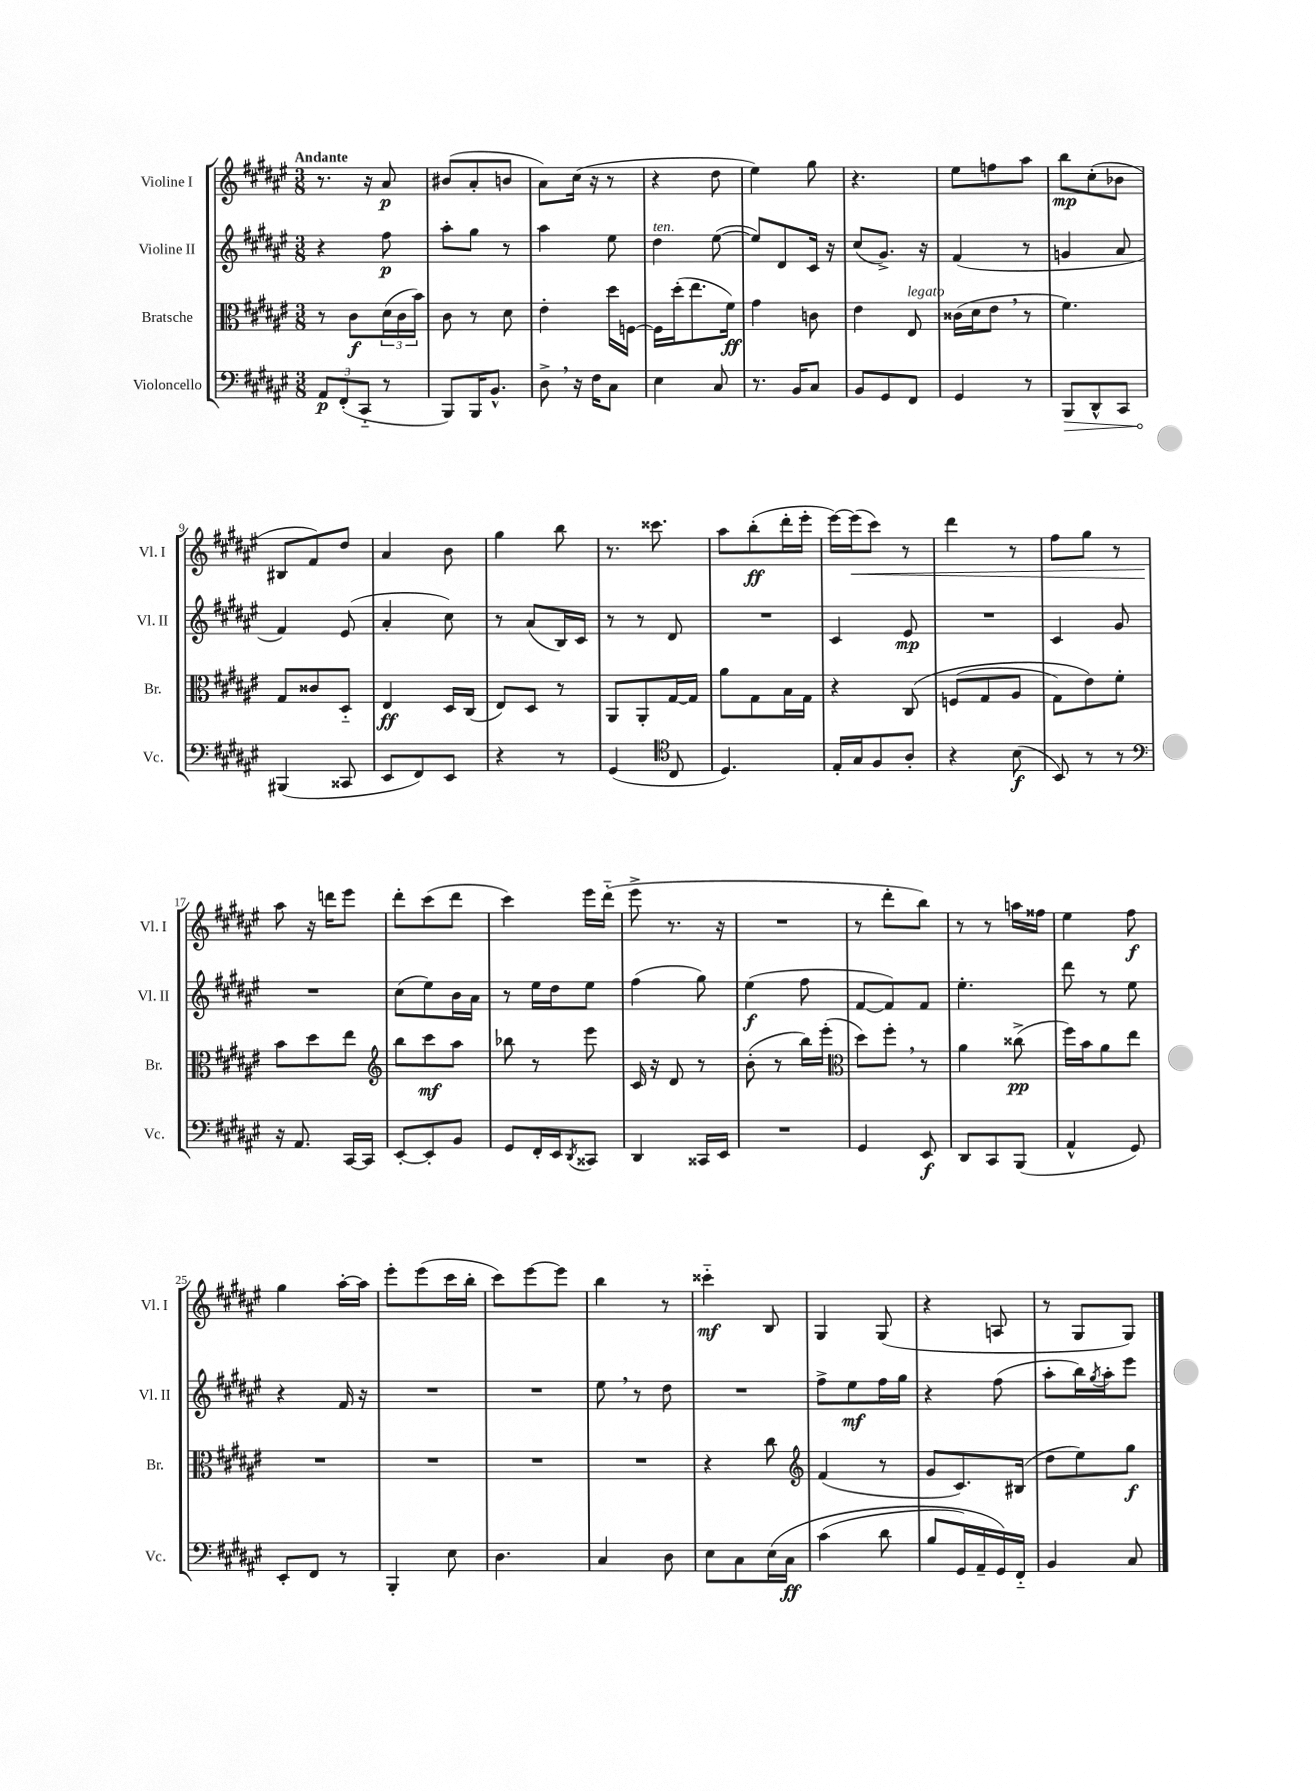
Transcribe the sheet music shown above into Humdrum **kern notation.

**kern	**dynam	**kern	**dynam	**kern	**dynam	**kern	**dynam
*part4	*part4	*part3	*part3	*part2	*part2	*part1	*part1
*staff4	*staff4	*staff3	*staff3	*staff2	*staff2	*staff1	*staff1
*I"Violoncello	*	*I"Bratsche	*	*I"Violine II	*	*I"Violine I	*
*I'Vc.	*	*I'Br.	*	*I'Vl. II	*	*I'Vl. I	*
*clefF4	*	*clefC3	*	*clefG2	*	*clefG2	*
*k[f#c#g#d#a#e#]	*	*k[f#c#g#d#a#e#]	*	*k[f#c#g#d#a#e#]	*	*k[f#c#g#d#a#e#]	*
*M3/8	*	*M3/8	*	*M3/8	*	*M3/8	*
=1	=1	=1	=1	=1	=1	=1	=1
!	!	!	!	!	!	!LO:TX:a:B:t=Andante	!
12AA#/L	p	8r	.	4r	.	8.r	.
(12FF#'/	.	.	.	.	.	.	.
.	.	8c#\L	f	.	.	.	.
12CC#/J	.	.	.	.	.	.	.
.	.	.	.	.	.	16r	.
8r	.	(24d#\L	.	8ff#\	p	8a#/	p
.	.	24c#\	.	.	.	.	.
.	.	24b\JJ)	.	.	.	.	.
=2	=2	=2	=2	=2	=2	=2	=2
8BBB/L)	.	8c#\	.	8aa#'\L	.	(8b#X/L	.
16BBB/K	.	8r	.	8gg#\J	.	8a#'/	.
8.BB^^/J	.	.	.	.	.	.	.
.	.	8d#\	.	8r	.	8bn/J	.
=3	=3	=3	=3	=3	=3	=3	=3
8D#^,\	.	4e#'\	.	4aa#\	.	8a#\L)	.
16r	.	.	.	.	.	(16cc#\Jk	.
16F#\KL	.	.	.	.	.	16r	.
8C#\J	.	16dd#\LL	.	8ee#\	.	8r	.
.	.	[16Fn\JJ	.	.	.	.	.
=4	=4	=4	=4	=4	=4	=4	=4
!	!	!	!	!LO:TX:a:i:t=ten.	!	!	!
4E#\	.	16F\LL]	.	4dd#\	.	4r	.
.	.	(16dd#'\J	.	.	.	.	.
.	.	8.ee#\	.	.	.	.	.
8C#/	.	.	.	([8ee#\	.	8dd#\	.
.	.	16f#\Jk)	ff	.	.	.	.
=5	=5	=5	=5	=5	=5	=5	=5
8.r	.	4g#\	.	8ee#/L])	.	4ee#\)	.
.	.	.	.	8d#/	.	.	.
16BB/KL	.	.	.	.	.	.	.
8C#/J	.	8cn\	.	16c#/Jk	.	8gg#\	.
.	.	.	.	16r	.	.	.
=6	=6	=6	=6	=6	=6	=6	=6
8BB/L	.	4e#\	.	(8cc#/L	.	4.r	.
8GG#/	.	.	.	8.g#^/J)	.	.	.
!	!	!LO:TX:a:i:t=legato	!	!	!	!	!
8FF#/J	.	8E#/	.	.	.	.	.
.	.	.	.	16r	.	.	.
=7	=7	=7	=7	=7	=7	=7	=7
4GG#/	.	(16c##X\LL	.	(4f#/	.	8ee#\L	.
.	.	16d#\J	.	.	.	.	.
.	.	8e#,\J	.	.	.	8ffn\	.
8r	.	8r	.	8r	.	8aa#\J	.
=8	=8	=8	=8	=8	=8	=8	=8
!	!LO:HP:b	!	!	!	!	!	!
8BBB/L	>	4.f#\)	.	4gn/	.	8bb\L	mp
8DD#^^/	.	.	.	.	.	(8cc#'\	.
8CC#/J	.	.	.	8a#/	.	8b-X\J	.
!!LO:LB:g=z
=9	=9	=9	=9	=9	=9	=9	=9
(4BBB#X/	.	8G#/L	.	4f#/)	.	8B#X/L	.
.	.	8c##X/	.	.	.	8f#/)	.
8CC##X/	]	8D#/J	.	(8e#/	.	8dd#/J	.
=10	=10	=10	=10	=10	=10	=10	=10
8EE#/L	.	4E#/	ff	4a#'/	.	4a#/	.
8FF#/)	.	.	.	.	.	.	.
8EE#/J	.	16D#/LL	.	8cc#\)	.	8b\	.
.	.	(16C#/JJ	.	.	.	.	.
=11	=11	=11	=11	=11	=11	=11	=11
4r	.	8E#/L)	.	8r	.	4gg#\	.
.	.	8D#/J	.	(8a#/L	.	.	.
8r	.	8r	.	16B/L)	.	8bb\	.
.	.	.	.	16c#/JJ	.	.	.
=12	=12	=12	=12	=12	=12	=12	=12
(4GG#/	.	8AA#/L	.	8r	.	8.r	.
.	.	8AA#'/	.	8r	.	.	.
.	.	.	.	.	.	8.ccc##X\	.
*clefC4	*	*	*	*	*	*	*
8C#/	.	[16G#/L	.	8d#/	.	.	.
.	.	16G#/JJ]	.	.	.	.	.
=13	=13	=13	=13	=13	=13	=13	=13
4.D#/)	.	8a#\L	.	4.r	.	8aa#\L	.
.	.	8G#\	.	.	.	(8bb'\	ff
.	.	16B\L	.	.	.	16ddd#'\L	.
.	.	16G#\JJ	.	.	.	16eee#'\JJ	.
=14	=14	=14	=14	=14	=14	=14	=14
16E#'/LL	.	4r	.	4c#/	.	[16eee#\LL)	.
!	!	!	!	!	!	!	!LO:HP:b
16G#/J	.	.	.	.	.	(16eee#\J]	<
8F#/	.	.	.	.	.	8ccc#\J)	.
8A#'/J	.	(8C#/	.	8e#/	mp	8r	.
=15	=15	=15	=15	=15	=15	=15	=15
4r	.	(8Fn/L	.	4.r	.	4ddd#\	.
.	.	8G#/	.	.	.	.	.
(8B\	f	8A#/J	.	.	.	8r	.
=16	=16	=16	=16	=16	=16	=16	=16
8BB/)	.	8G#\L)	.	4c#/	.	8ff#\L	.
8r	.	8e#\)	.	.	.	8gg#\J	.
8r	.	8f#'\J	.	8g#/	.	8r	.
!!LO:LB:g=z
=17	=17	=17	=17	=17	=17	=17	=17
*clefF4	*	*	*	*	*	*	*
16r	.	8b\L	.	4.r	.	8aa#\	.
8.AA#/	.	.	.	.	.	.	.
.	.	8dd#\	.	.	.	16r	[
.	.	.	.	.	.	16dddn\KL	.
[16CC#/LL	.	8ee#\J	.	.	.	8eee#\J	.
16CC#/JJ]	.	.	.	.	.	.	.
=18	=18	=18	=18	=18	=18	=18	=18
*	*	*clefG2	*	*	*	*	*
[8EE#'/L	.	8bb\L	.	(8cc#\L	.	8ddd#'\L	.
8EE#'/]	.	8ccc#\	mf	8ee#\)	.	(8ccc#\	.
8BB/J	.	8aa#\J	.	16b\L	.	8ddd#\J	.
.	.	.	.	16a#\JJ	.	.	.
=19	=19	=19	=19	=19	=19	=19	=19
8GG#/L	.	8bb-X\	.	8r	.	4ccc#\)	.
16FF#'/L	.	8r	.	16ee#\LL	.	.	.
16EE#/J	.	.	.	16dd#\J	.	.	.
8qDD#/	.	.	.	.	.	.	.
8CC##X/J	.	8eee#\	.	8ee#\J	.	16eee#\LL	.
.	.	.	.	.	.	(16ddd#\JJ	.
=20	=20	=20	=20	=20	=20	=20	=20
4DD#/	.	16c#/	.	(4ff#\	.	8eee#^\	.
.	.	16r	.	.	.	.	.
.	.	8d#/	.	.	.	8.r	.
16CC##X/LL	.	8r	.	8gg#\)	.	.	.
16EE#/JJ	.	.	.	.	.	16r	.
=21	=21	=21	=21	=21	=21	=21	=21
4.r	.	(8b'\	.	(4ee#\	f	4.r	.
.	.	8r	.	.	.	.	.
.	.	16bb\LL)	.	8ff#\	.	.	.
.	.	(16eee#'\JJ	.	.	.	.	.
=22	=22	=22	=22	=22	=22	=22	=22
*	*	*clefC3	*	*	*	*	*
4GG#/	.	8dd#\L)	.	[8f#/L	.	8r	.
.	.	8ff#',\J	.	8f#/])	.	8ddd#'\L	.
8EE#/	f	8r	.	8f#/J	.	8bb\J)	.
=23	=23	=23	=23	=23	=23	=23	=23
8DD#/L	.	4a#\	.	4.ee#'\	.	8r	.
8CC#/	.	.	.	.	.	8r	.
(8BBB/J	.	(8cc##X^\	pp	.	.	16aan\LL	.
.	.	.	.	.	.	16ff##X\JJ	.
=24	=24	=24	=24	=24	=24	=24	=24
4AA#^^/	.	16ff#\LL)	.	8ddd#\	.	4ee#\	.
.	.	16b\J	.	.	.	.	.
.	.	8a#\	.	8r	.	.	.
8GG#/)	.	8ee#\J	.	8ee#\	.	8ff#\	f
!!LO:LB:g=z
=25	=25	=25	=25	=25	=25	=25	=25
8EE#'/L	.	4.r	.	4r	.	4gg#\	.
8FF#/J	.	.	.	.	.	.	.
8r	.	.	.	16f#/	.	[16aa#'\LL	.
.	.	.	.	16r	.	16aa#\JJ]	.
=26	=26	=26	=26	=26	=26	=26	=26
4BBB'/	.	4.r	.	4.r	.	8eee#'\L	.
.	.	.	.	.	.	(8eee#\	.
8E#\	.	.	.	.	.	16ccc#\L	.
.	.	.	.	.	.	16bb'\JJ	.
=27	=27	=27	=27	=27	=27	=27	=27
4.D#\	.	4.r	.	4.r	.	8ccc#\L)	.
.	.	.	.	.	.	[8eee#\	.
.	.	.	.	.	.	8eee#\J]	.
=28	=28	=28	=28	=28	=28	=28	=28
4C#/	.	4.r	.	8ee#,\	.	4bb\	.
.	.	.	.	8r	.	.	.
8D#\	.	.	.	8dd#\	.	8r	.
=29	=29	=29	=29	=29	=29	=29	=29
8E#\L	.	4r	.	4.r	.	4ccc##X\	mf
8C#\	.	.	.	.	.	.	.
(16E#\L	.	8cc#\	.	.	.	8B/	.
16C#\JJ	ff	.	.	.	.	.	.
=30	=30	=30	=30	=30	=30	=30	=30
*	*	*clefG2	*	*	*	*	*
(4c#\	.	(4f#/	.	8ff#^\L	.	4G#/	.
.	.	.	.	8ee#\	mf	.	.
8d#\	.	8r	.	16ff#\L	.	(8G#/	.
.	.	.	.	16gg#\JJ	.	.	.
=31	=31	=31	=31	=31	=31	=31	=31
8B/L	.	8g#/L	.	4r	.	4r	.
16GG#/L)	.	8.c#/)	.	.	.	.	.
16AA#~/	.	.	.	.	.	.	.
16GG#/)	.	.	.	(8ff#\	.	8An/	.
16FF#/JJ	.	(16B#X/Jk	.	.	.	.	.
=32	=32	=32	=32	=32	=32	=32	=32
4BB/	.	8dd#\L	.	8aa#'\L	.	8r	.
.	.	8ee#\)	.	16bb\L)	.	8G#/L	.
.	.	.	.	8qgg#/	.	.	.
.	.	.	.	16aa#'\J	.	.	.
8C#/	.	8gg#\J	f	8eee#\J	.	8G#/J)	.
==	==	==	==	==	==	==	==
*-	*-	*-	*-	*-	*-	*-	*-
